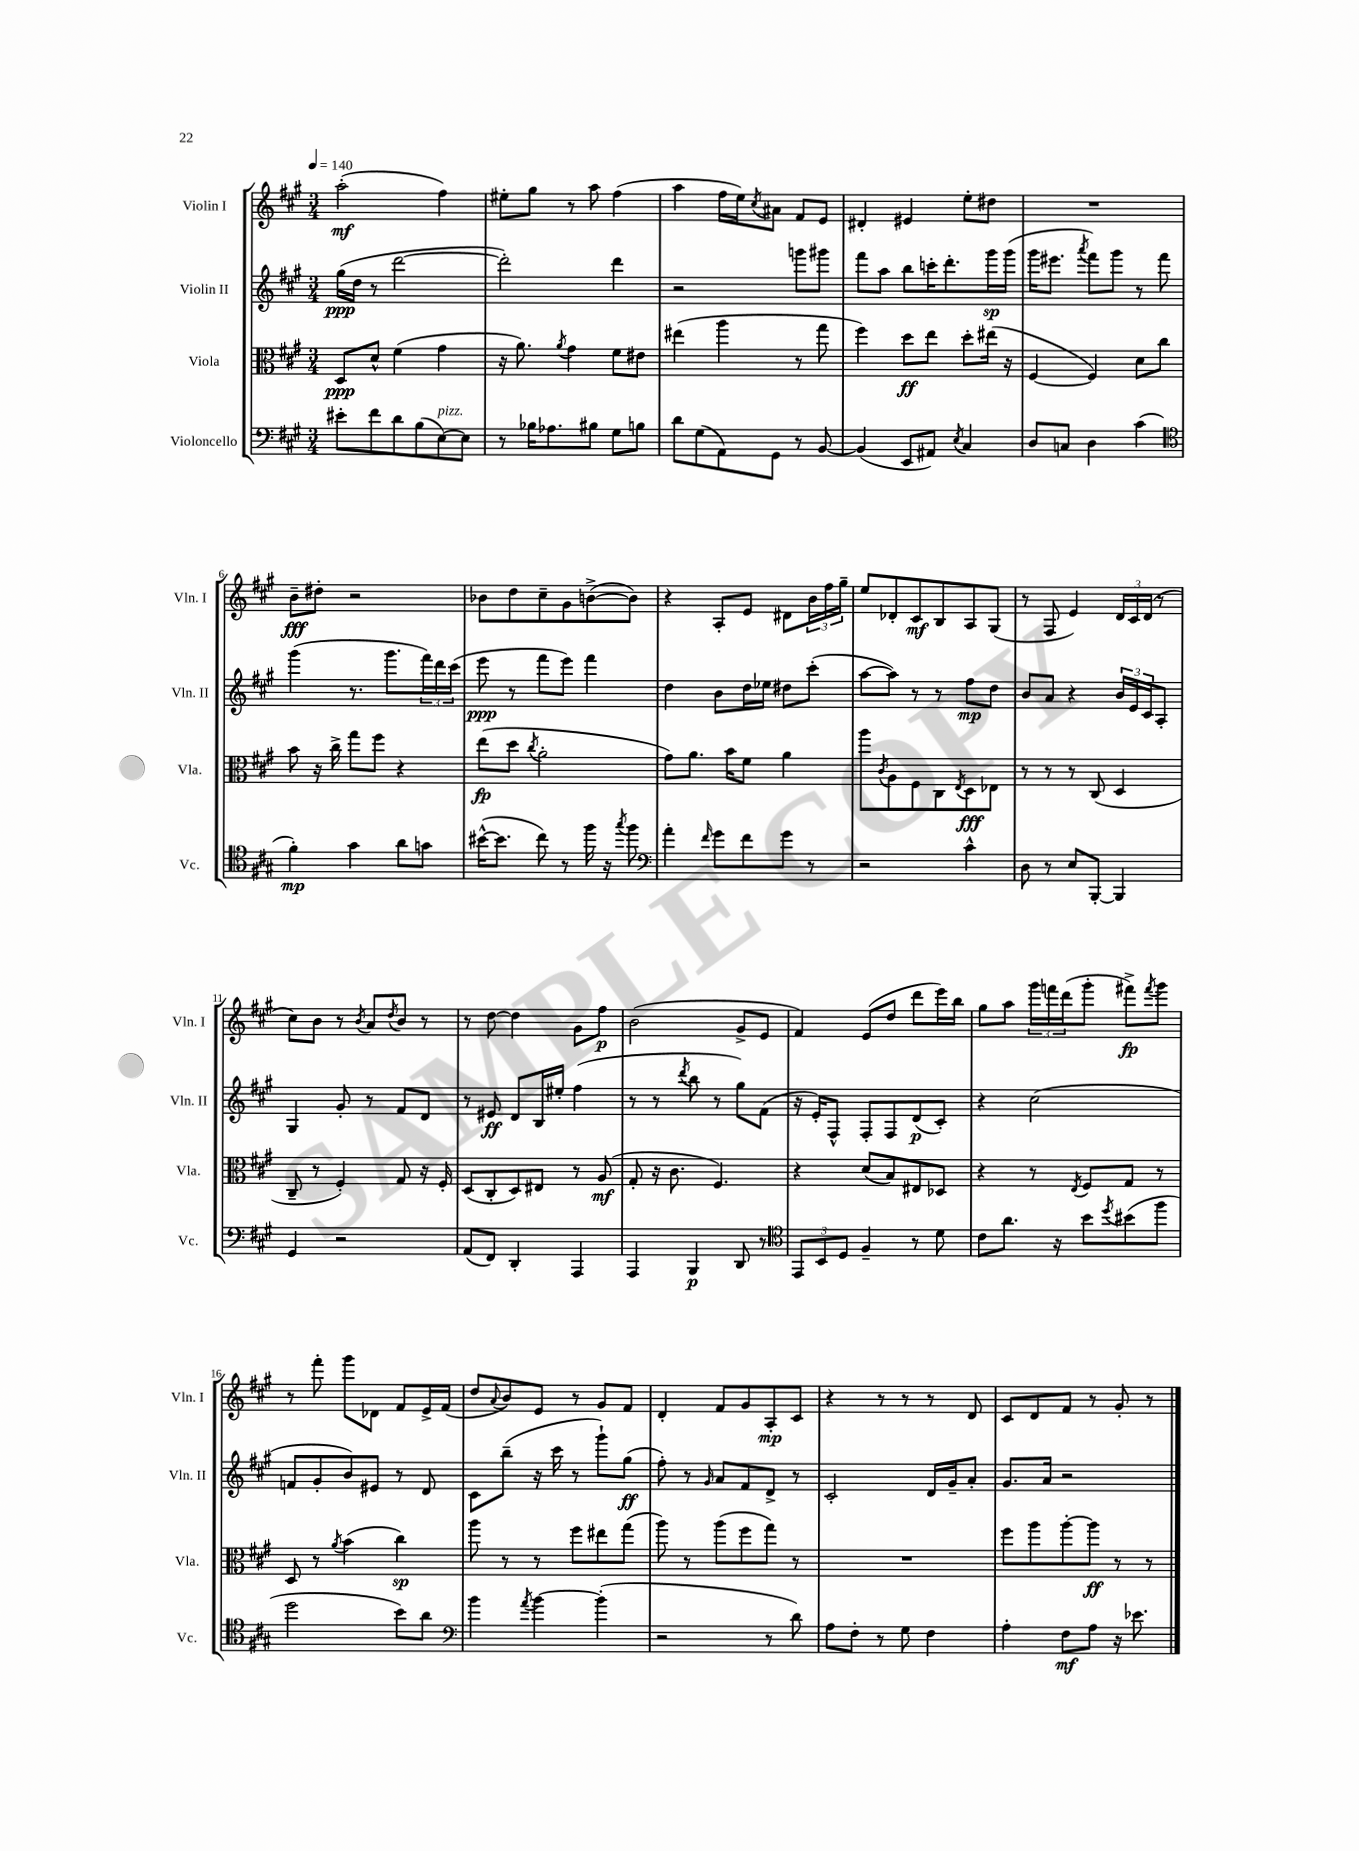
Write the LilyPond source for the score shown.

<<
\new StaffGroup <<
\new Staff = "s0" \with { instrumentName = "Violin I" shortInstrumentName = "Vln. I" } {
    \clef treble \key a \major \numericTimeSignature \time 3/4 \tempo 4 = 140
    a''2-.\mf( fis''4) |
    eis''8-. gis''8 r8 a''8 fis''4( |
    a''4 fis''16 e''16) \acciaccatura { cis''8 } ais'8 fis'8 e'8 |
    dis'4-. eis'4 e''8-. dis''8 |
    R2. |
    b'8--\fff dis''8-. r2 |
    bes'8 d''8 cis''8-- gis'8 b'8~->( b'8) |
    r4 a8-. e'8 dis'8 \tuplet 3/2 { b'16 fis''16 gis''16-- } |
    e''8 des'8-. cis'8\mf b8 a8 gis8( |
    r8 fis8 e'4) \tuplet 3/2 { d'16 cis'16 d'16( } r8 |
    cis''8) b'8 r8 \acciaccatura { b'8 } a'8 \acciaccatura { d''8 } b'8 r8 |
    r8 d''8~ d''4 gis'8 fis''8\p |
    b'2( gis'8-> e'8 |
    fis'4) e'8( d''8 d'''8 e'''16) b''16 |
    gis''8 a''8 \tuplet 3/2 { gis'''16 f'''16 d'''16( } gis'''8-. fis'''8->\fp) \acciaccatura { fis'''8 } gis'''8 |
    r8 fis'''8-. gis'''8 des'8 fis'8 e'16-> fis'16( |
    d''8 \appoggiatura { a'8 } b'8) e'8 r8 gis'8 fis'8 |
    d'4-. fis'8 gis'8 a8-.\mp cis'8 |
    r4 r8 r8 r8 d'8 |
    cis'8 d'8 fis'8 r8 gis'8-. r8 \bar "|." |
}
\new Staff = "s1" \with { instrumentName = "Violin II" shortInstrumentName = "Vln. II" } {
    \clef treble \key a \major \numericTimeSignature \time 3/4
    gis''16\ppp( d''16 r8 d'''2~ |
    d'''2-.) d'''4 |
    r2 g'''8 gis'''8 |
    fis'''8 a''8 b''8 c'''16-. d'''8.-. gis'''16\sp gis'''16( |
    gis'''16 eis'''8. \acciaccatura { a'''8 } fis'''8) gis'''8 r8 fis'''8 |
    gis'''4( r8. gis'''8. \tuplet 3/2 { fis'''16) d'''16 cis'''16( } |
    e'''8\ppp r8 fis'''8 e'''8) fis'''4 |
    d''4 b'8 d''16 ees''16 dis''8 cis'''8-.( |
    a''8~ a''8) r8 r8 fis''8\mp d''8 |
    b'8 a'8 r4 \tuplet 3/2 { b'16 e'16 cis'16 } a8-. |
    gis4 gis'8-. r8 fis'8 d'8 |
    r8 eis'8\ff d'8 b16 eis''16-. fis''4( |
    r8 r8 \acciaccatura { d'''8 } b''8 r8 gis''8) fis'8( |
    r16 e'16-.) fis8-^ fis8-. fis8 d'8\p( cis'8-.) |
    r4 cis''2( |
    f'8 gis'8-. b'8) eis'8 r8 d'8 |
    cis'8 b''8--( r16 cis'''16 r8 gis'''8-!) gis''8\ff( |
    fis''8-.) r8 \grace { gis'16 } a'8 fis'8 d'8-> r8 |
    cis'2-. d'16 gis'16-- a'8-. |
    gis'8. a'16 r2 \bar "|." |
}
\new Staff = "s2" \with { instrumentName = "Viola" shortInstrumentName = "Vla." } {
    \clef alto \key a \major \numericTimeSignature \time 3/4
    d8\ppp d'8-^ fis'4( gis'4 |
    r16 a'8.) \acciaccatura { a'8 } gis'4 fis'8 eis'8 |
    eis''4( a''4 r8 gis''8 |
    fis''4) d''8\ff e''8 d''8-. eis''16( r16 |
    fis4~ fis4) d'8 cis''8 |
    b'8 r16 cis''16-> gis''8 fis''8 r4 |
    e''8\fp( d''8 \acciaccatura { cis''8 } a'2-. |
    gis'8) a'8. b'16 fis'8 a'4 |
    a''8 \acciaccatura { cis'8 } a8 fis8 cis8 \acciaccatura { e8 } d8\fff ees8 |
    r8 r8 r8 cis8( d4 |
    cis8-- r8 fis4-.) gis8 r16 fis16-. |
    d8( cis8-. d8) eis8 r8 a8\mf( |
    gis8-. r16 cis'8. fis4.) |
    r4 d'8( b8) eis8 des8 |
    r4 r8 \acciaccatura { e8 } fis8 gis8 r8 |
    d8 r8 \acciaccatura { a'8 } b'4( cis''4\sp) |
    a''8 r8 r8 fis''8 eis''8 gis''8( |
    a''8) r8 a''8( fis''8 gis''8) r8 |
    R2. |
    fis''8 a''8 a''8~-. a''8\ff r8 r8 \bar "|." |
}
\new Staff = "s3" \with { instrumentName = "Violoncello" shortInstrumentName = "Vc." } {
    \clef bass \key a \major \numericTimeSignature \time 3/4
    eis'8-. fis'8 d'8 b8( e8~^\markup { \italic "pizz." }) e8 |
    r8 bes16 aes8. bis8 gis8 b8 |
    d'8 gis8( a,8) gis,8 r8 b,8~ |
    b,4( e,8 ais,8) \acciaccatura { e8 } cis4 |
    d8 c8 d4 cis'4( |
    \clef tenor fis'4-.\mp) gis'4 a'8 g'8 |
    bis'16~-^( bis'8. cis''8) r8 fis''16 r16 \acciaccatura { gis''8 } fis''8 |
    \clef bass a'4-. \grace { fis'16 } gis'8 fis'8 gis'8 r8 |
    r2 cis'4-^ |
    d8 r8 e8 b,,8~-. b,,4 |
    gis,4 r2 |
    a,8( fis,8) d,4-. a,,4 |
    a,,4 b,,4\p d,8 r8 |
    \clef tenor \tuplet 3/2 { e,8 b,8 d8 } fis4-- r8 d'8 |
    cis'8 a'8. r16 b'8 \acciaccatura { d''8 } bis'8( fis''8 |
    d''2 b'8) a'8 |
    \clef bass b'4 \acciaccatura { a'8 } b'4~ b'4-.( |
    r2 r8 d'8) |
    a8 fis8-. r8 gis8 fis4 |
    a4-. fis8\mf a8 r16 ees'8. \bar "|." |
}
>>
>>
